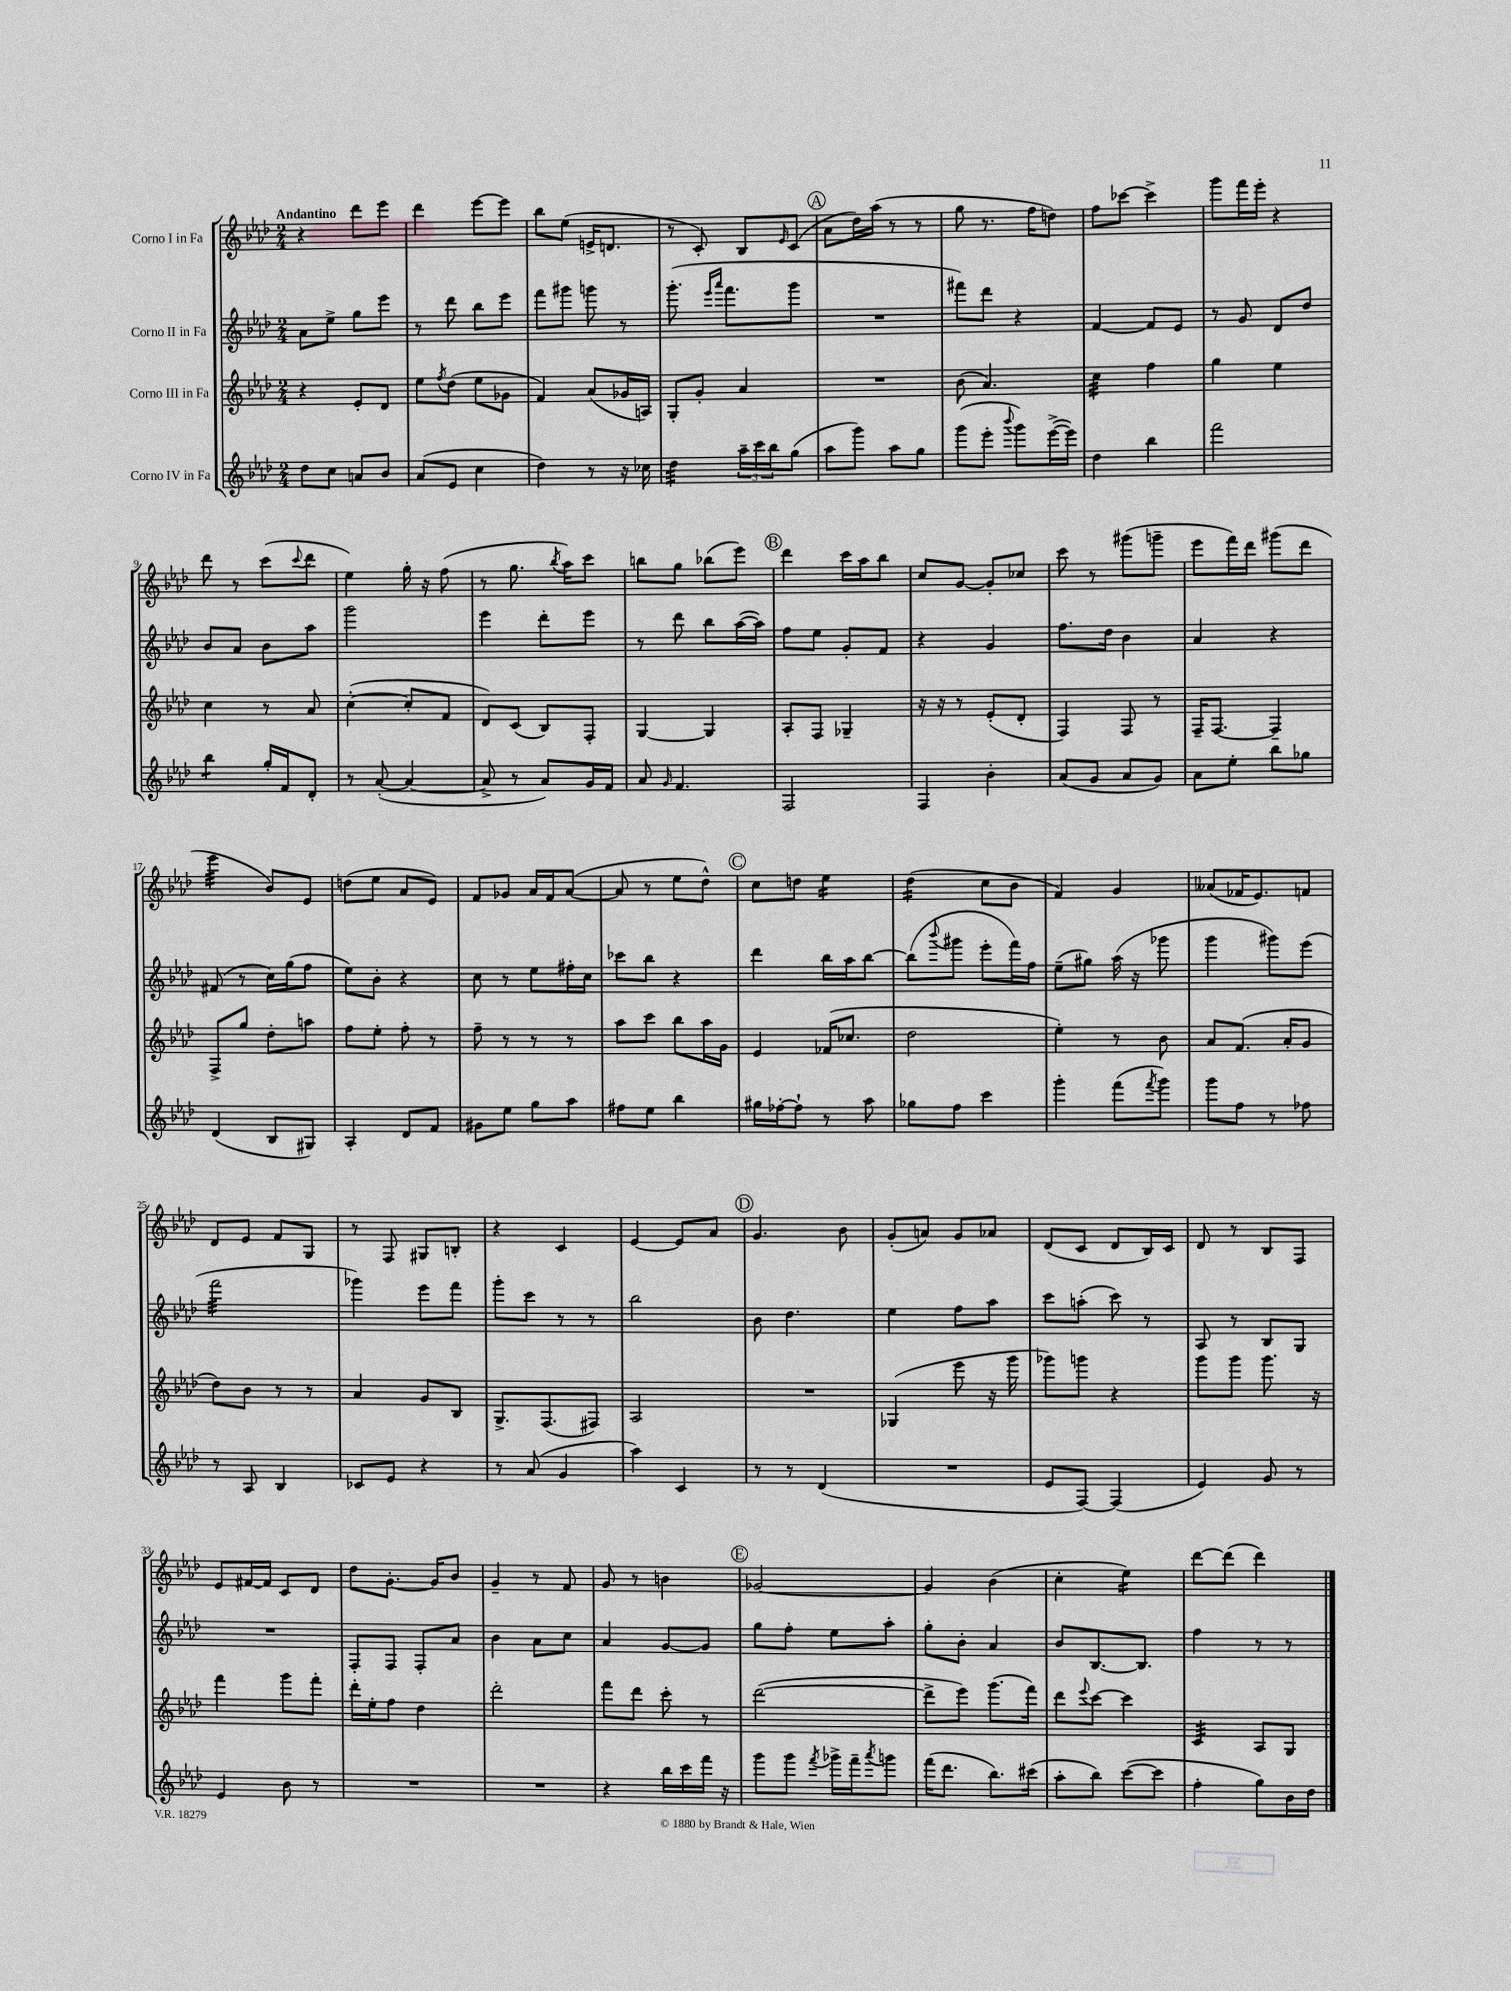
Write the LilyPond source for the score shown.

<<
\new StaffGroup <<
\new Staff = "s0" \with { instrumentName = "Corno I in Fa" } {
    \clef treble \key aes \major \numericTimeSignature \time 2/4 \tempo "Andantino"
    r4 des'''8 ees'''8 |
    des'''4 ees'''8~ ees'''8 |
    bes''8 ees''8( e'16-> d'8. |
    r8 c'8-.) bes8 \grace { ees'16 } c'8( |
    \mark \markup { \circle "A" } aes'8 des''16) aes''16( r8 r8 |
    g''8 r8. f''16 d''8) |
    f''8 ces'''8~ ces'''4-> |
    g'''8 f'''16 ees'''16-. r4 |
    des'''8 r8 c'''8( \appoggiatura { c'''8 } des'''8 |
    ees''4) g''16-. r16 f''8( |
    r8 g''8. \acciaccatura { bes''8 } aes''16) c'''8 |
    b''8 g''8 bes''8( ees'''8) |
    \mark \markup { \circle "B" } des'''4 c'''16 aes''16 bes''8 |
    c''8 g'8~ g'8-. ces''8 |
    c'''8 r8 gis'''8( g'''8-- |
    ees'''8 f'''16) des'''16 gis'''8( des'''8 |
    ees'''4:32 bes'8) ees'8 |
    d''8( ees''8 aes'8 ees'8) |
    f'8 ges'8 aes'16 f'16 aes'8~( |
    aes'8 r8 ees''8 des''8-^) |
    \mark \markup { \circle "C" } c''8 d''8 ees''4:16 |
    des''4:16( c''8 bes'8 |
    f'4) g'4 |
    aeses'8( fes'16 ees'8.) f'8 |
    des'8 ees'8 f'8 g8 |
    r8 f8 gis8 b8-. |
    r4 c'4 |
    ees'4~ ees'8 aes'8 |
    \mark \markup { \circle "D" } g'4. bes'8 |
    g'8-.( a'8) g'8 aes'8 |
    des'8( c'8 des'8 bes16) c'16 |
    des'8 r8 bes8 f8 |
    ees'8 fis'16~ fis'16 c'8 des'8 |
    des''8 g'8.~-. g'16 bes'8 |
    g'4-- r8 f'8 |
    g'8 r8 b'4 |
    \mark \markup { \circle "E" } ges'2~ |
    ges'4 bes'4( |
    c''4-. ees''4:16) |
    des'''8~ des'''8( des'''4) \bar "|." |
}
\new Staff = "s1" \with { instrumentName = "Corno II in Fa" } {
    \clef treble \key aes \major \numericTimeSignature \time 2/4
    aes'8 ees''8-> g''8 ees'''8 |
    r8 des'''8 bes''8 ees'''8 |
    f'''8 gis'''8 g'''8 r8 |
    g'''8.-.( \grace { ees'''16 aes'''16 } f'''8. g'''8 |
    \mark \markup { \circle "A" } R2 |
    fis'''8) des'''8 r4 |
    f'4~ f'8 ees'8 |
    r8 g'8 des'8 des''8 |
    bes'8 aes'8 bes'8 aes''8 |
    g'''2 |
    ees'''4 des'''8-. ees'''8 |
    r8 des'''8 bes''8 aes''16~( aes''16) |
    \mark \markup { \circle "B" } f''8 ees''8 g'8-. f'8 |
    r4 g'4 |
    f''8. des''16 bes'4 |
    aes'4 r4 |
    fis'8( r8 c''16) g''16( f''8 |
    ees''8) bes'8-. r4 |
    c''8 r8 ees''8 fis''16-. c''16 |
    ces'''8 bes''8 r4 |
    \mark \markup { \circle "C" } des'''4 bes''16 aes''16 bes''8~ |
    bes''8( \appoggiatura { bes'''8 } gis'''8 ees'''8-. f'''16) f''16 |
    ees''8--( gis''8) aes''16( r16 ges'''8 |
    g'''4 gis'''8) ees'''8( |
    f'''2:32 |
    ges'''4) ees'''8 f'''8 |
    g'''8-. c'''8 r8 r8 |
    bes''2 |
    \mark \markup { \circle "D" } bes'8 des''4. |
    ees''4 f''8 aes''8 |
    c'''8 a''8-.( c'''8) r8 |
    aes8 r8 bes8 g8 |
    R2 |
    f8-. f8 f8-. aes'8 |
    bes'4 aes'8 c''8 |
    aes'4 g'8~ g'8 |
    \mark \markup { \circle "E" } g''8 f''8-. ees''8 aes''8-. |
    g''8-. bes'8-. aes'4 |
    bes'8 bes8.~ bes8. |
    f''4 r8 r8 \bar "|." |
}
\new Staff = "s2" \with { instrumentName = "Corno III in Fa" } {
    \clef treble \key aes \major \numericTimeSignature \time 2/4
    r4 ees'8-. des'8 |
    ees''8 \acciaccatura { f''8 } des''8( ees''8 ges'8 |
    f'4) aes'8( ges'16 a16) |
    g8-. g'8-. aes'4 |
    \mark \markup { \circle "A" } R2 |
    bes'8( aes'4.) |
    c''4:32 f''4 |
    g''4 ees''4 |
    c''4 r8 aes'8 |
    c''4~-.( c''8-. f'8 |
    des'8) c'8( bes8) f8-. |
    g4~ g4 |
    \mark \markup { \circle "B" } aes8-. f8 ges4-- |
    r16 r16 r8 ees'8-.( des'8-. |
    f4) f8 r8 |
    f16-- f8.~ f4-- |
    f8-> g''8 des''8-. a''8 |
    f''8 ees''8-. f''8-. r8 |
    f''8-- r8 r8 r8 |
    aes''8 c'''8 bes''8 aes''16 g'16 |
    \mark \markup { \circle "C" } ees'4 fes'16( ces''8. |
    des''2 |
    ees''4-.) r8 bes'8 |
    aes'8 f'8.( aes'16-. g'8 |
    des''8) bes'8 r8 r8 |
    aes'4 g'8 bes8 |
    g8.-> f8.( fis8) |
    aes2 |
    \mark \markup { \circle "D" } R2 |
    ges4( ees'''8 r16 g'''16 |
    ges'''8) g'''8 r4 |
    g'''8 g'''8 g'''8. r16 |
    f'''4 g'''8 f'''8-. |
    des'''16-. ees''16-. f''8 des''4 |
    des'''2-. |
    f'''8 des'''8 c'''8-. r8 |
    \mark \markup { \circle "E" } des'''2~( |
    des'''8-> ees'''8) g'''8.( f'''16) |
    des'''8 \appoggiatura { ees'''8 } c'''8~ c'''4 |
    c'4:32 aes8 g8 \bar "|." |
}
\new Staff = "s3" \with { instrumentName = "Corno IV in Fa" } {
    \clef treble \key aes \major \numericTimeSignature \time 2/4
    des''8 c''8 a'8 bes'8 |
    aes'8( ees'8 c''4 |
    des''4) r8 r16 ces''16 |
    des''4:32 \tuplet 3/2 { aes''16-- c'''16 bes''16 } g''8( |
    \mark \markup { \circle "A" } aes''8 g'''8) aes''8 g''8 |
    g'''8( ees'''8-. \appoggiatura { bes'''8 } g'''8) ees'''16~->( ees'''16) |
    des''4 bes''4 |
    f'''2 |
    bes''4:8 g''16-. f'16 des'8-. |
    r8 aes'8~-.( aes'4~ |
    aes'8-> r8 aes'8) g'16 f'16 |
    aes'8 \grace { g'16 } f'4. |
    \mark \markup { \circle "B" } f2 |
    f4 bes'4-. |
    aes'8( g'8 aes'8 g'8) |
    aes'8 ees''8-. bes''8 ges''8 |
    des'4( bes8 gis8) |
    aes4-. des'8 f'8 |
    gis'8 ees''8 g''8 aes''8 |
    fis''8 ees''8 bes''4 |
    \mark \markup { \circle "C" } gis''16 fes''16~-. fes''8-! r8 aes''8 |
    ges''8 f''8 c'''4 |
    g'''4-. f'''8( \acciaccatura { f'''8 } g'''8) |
    g'''8 f''8 r8 fes''8 |
    r8 aes8 bes4 |
    ces'8 ees'8 r4 |
    r8 aes'8( g'4 |
    aes''4) c'4 |
    \mark \markup { \circle "D" } r8 r8 des'4( |
    R2 |
    ees'8 f8~) f4( |
    ees'4) g'8 r8 |
    ees'4 bes'8 r8 |
    R2 |
    R2 |
    r4 bes''16 c'''16 f'''16 r16 |
    \mark \markup { \circle "E" } g'''8 g'''8 \acciaccatura { f'''8 } ges'''16-> f'''16-- \acciaccatura { aes'''8 } g'''8 |
    f'''16( des'''8. bes''8.) cis'''16( |
    aes''8-. bes''8) c'''8~( c'''8 |
    f''4-. g''8) bes'16 des''16 \bar "|." |
}
>>
>>
